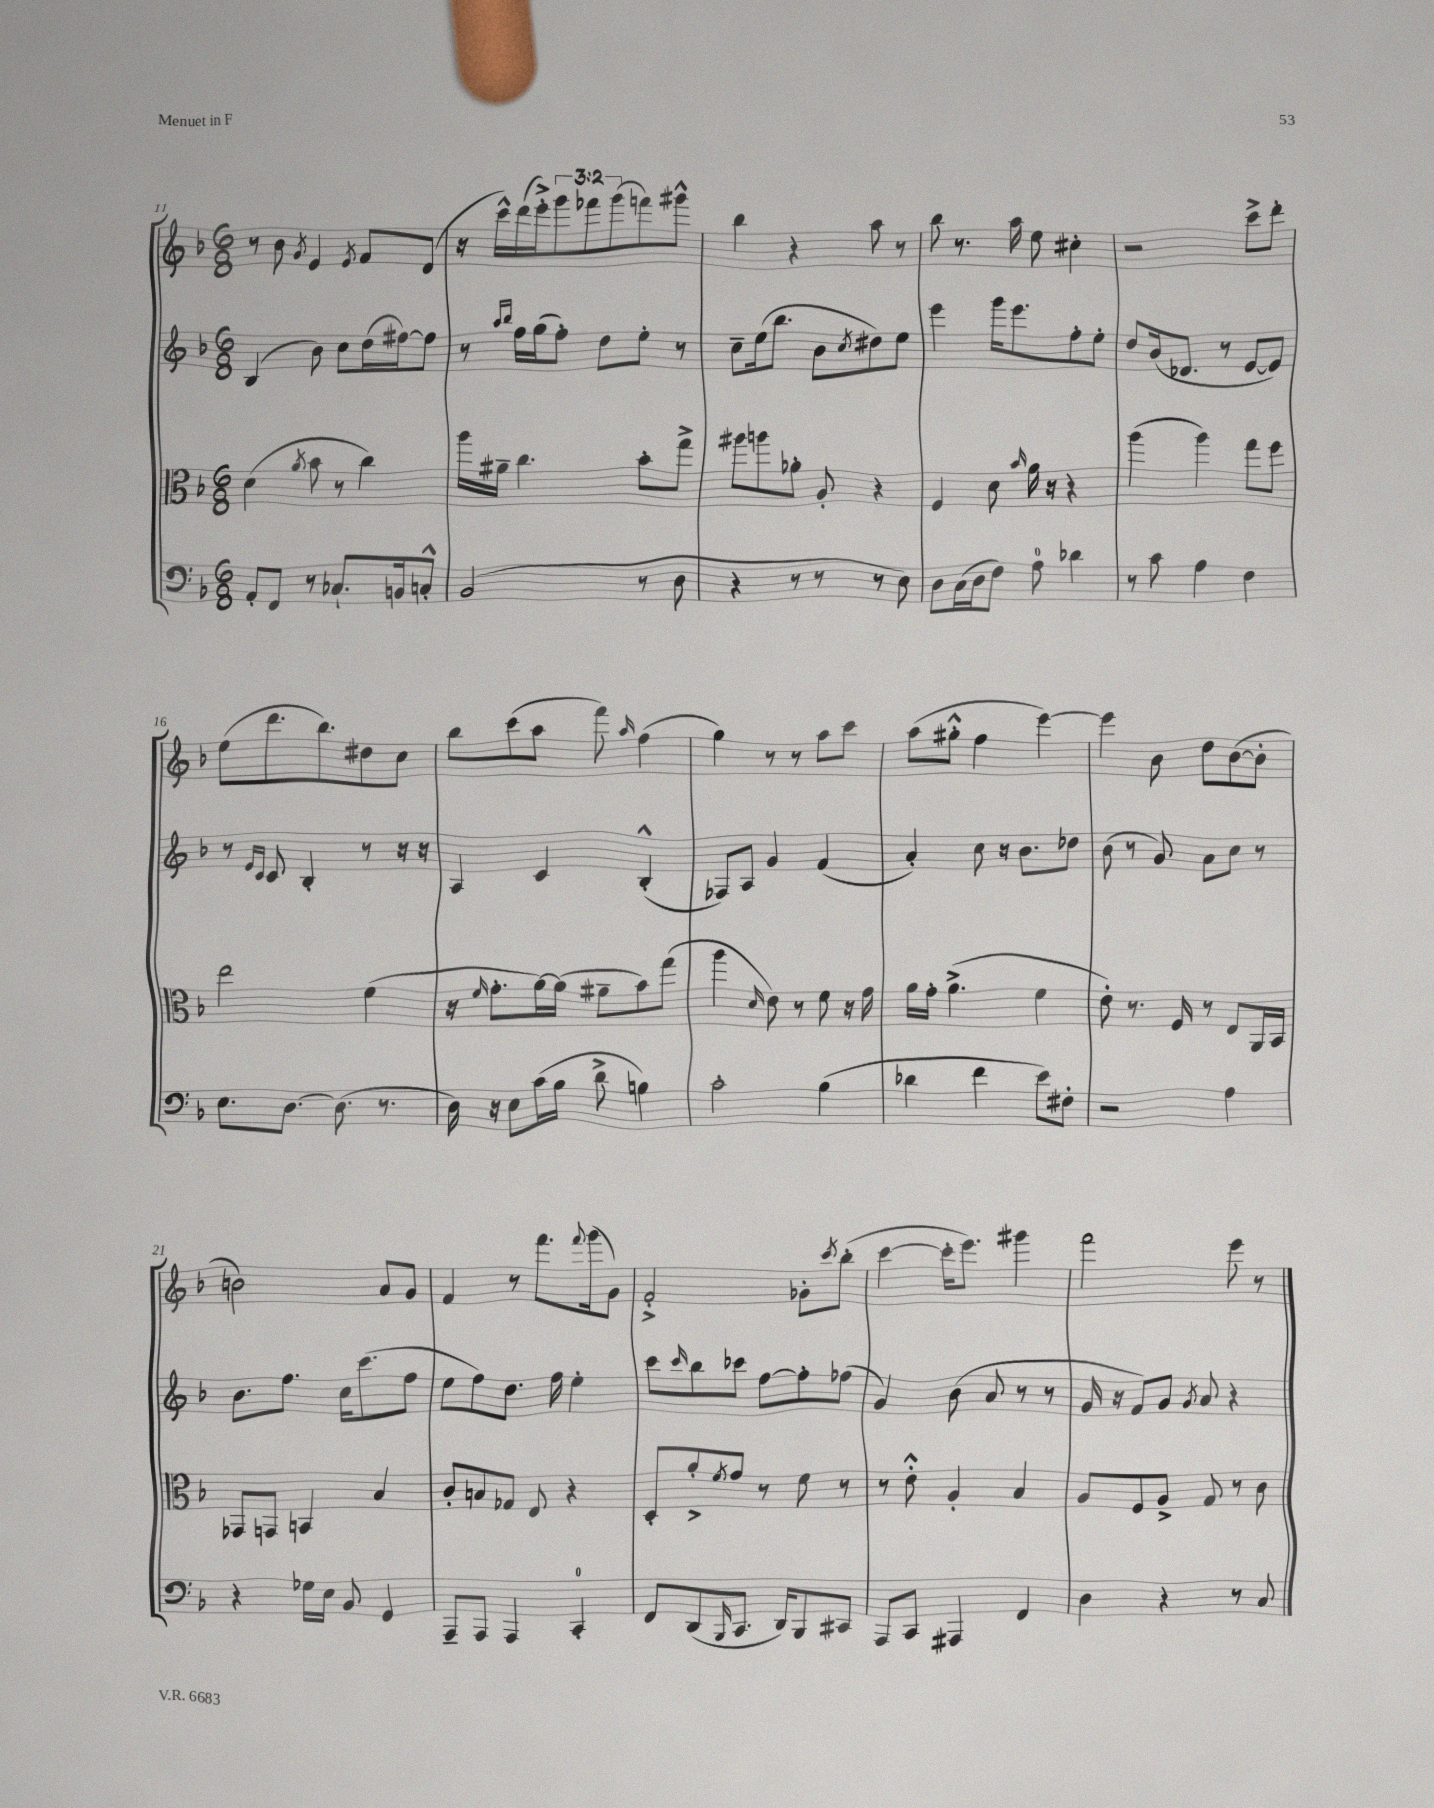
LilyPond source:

<<
\new StaffGroup <<
\new Staff = "s0" {
    \clef treble \key f \major \numericTimeSignature \time 6/8 \override Staff.TupletNumber.text = #tuplet-number::calc-fraction-text
    r8 bes'8 \acciaccatura { g'8 } e'4 \acciaccatura { e'8 } f'8 d'8( |
    r16 c'''16-^) d'''16( e'''16-.->) \tuplet 3/2 { g'''8 fes'''8 g'''8( } f'''8) gis'''8-^ |
    bes''4 r4 a''8 r8 |
    bes''8 r8. a''16 e''8 cis''4-. |
    r2 c'''8-> d'''8-. |
    e''8( d'''8. bes''8.) dis''8 c''8 |
    bes''8 c'''8( a''8 f'''8) \grace { a''16 } f''4( |
    g''4) r8 r8 a''8 c'''8 |
    a''8( gis''8-.-^ f''4 e'''4~) |
    e'''4 bes'8 d''8 bes'8~( bes'8-. |
    b'2) a'8 g'8 |
    f'4 r8 f'''8. \appoggiatura { f'''8 } g'''16( g'8) |
    f'2-.-> ges'8-. \acciaccatura { c'''8 } bes''8-.( |
    c'''4~ c'''16-. e'''8.) gis'''4 |
    f'''2 e'''8 r8 \bar "|." |
}
\new Staff = "s1" {
    \clef treble \key f \major \numericTimeSignature \time 6/8
    bes4( bes'8) c''8 d''16( fis''16~) fis''8 |
    r8 \grace { a''16 bes''16 } f''16 g''16( f''8-.) d''8 e''8-. r8 |
    c''8-- e''16( bes''8. bes'8 \acciaccatura { c''8 } dis''8) e''8 |
    e'''4 g'''16 e'''8. f''8-. e''8-. |
    d''8 bes'16( des'8. r8 e'8~ e'8) |
    r8 \grace { e'16 c'16 } c'8 bes4-. r8 r16 r16 |
    a4 c'4 bes4-.-^( |
    fes8) a8 g'4 f'4( |
    a'4-.) c''8 r16 bes'8. des''8 |
    bes'8( r8 g'8) a'8 c''8 r8 |
    bes'8. f''8. c''16 c'''8.( f''8 |
    e''8 f''8) d''8. f''16 e''4-. |
    c'''8 \grace { c'''16 } bes''8 ces'''8 f''8~ f''8-. fes''8( |
    g'4) bes'8( a'8 r8 r8 |
    g'16 r16 f'8) g'8 \acciaccatura { g'8 } a'8 r4 \bar "|." |
}
\new Staff = "s2" {
    \clef alto \key f \major \numericTimeSignature \time 6/8
    d'4( \acciaccatura { a'8 } bes'8 r8 c''4) |
    a''16 ais'16-- c''4. bes'8-. g''8-> |
    ais''8 a''8 aes'8-. a8-. r4 |
    f4 d'8 \grace { bes'16 } a'16 r16 r4 |
    a''4( a''4) g''8 f''8 |
    e''2 f'4( |
    r16 \grace { f'16 } g'8.-. a'16~) a'16( ais'8-- bes'8) g''8( |
    a''4 \grace { d'16 } e'8) r8 f'8 r16 g'16 |
    a'16 g'16-. a'4.->( f'4 |
    e'8-.) r8. f16 r8 e8 a,16 bes,16 |
    ges,8 g,8 b,4 bes4 |
    c'8-. b8 ges8 e8 r4 |
    d8-. a'8-.-> \acciaccatura { f'8 } g'8 r8 f'8 r8 |
    r8 e'8-.-^ a4-. bes4 |
    a8 f8 a8-> g8 r8 c'8 \bar "|." |
}
\new Staff = "s3" {
    \clef bass \key f \major \numericTimeSignature \time 6/8
    a,8-. f,8 r8 ces8.-! b,16 c8-.-^ |
    bes,2( r8 d8 |
    r4 r8 r8 r8 e8) |
    d8 c16( d16 f8) a8-0 des'4 |
    r8 c'8 a4 f4 |
    e8. d8.~ d8.( r8. |
    d16) r16 e8 c'16( bes16 d'8-> b4) |
    c'2-. bes4( |
    des'4 f'4 e'8) fis8-. |
    r2 a4 |
    r4 ges16 e16 bes,8 g,4 |
    a,,8-- a,,8 a,,4 c,4-0-. |
    f,8 d,8( \grace { bes,,16 } c,8. d,16) bes,,8 cis,8 |
    a,,8 c,8 ais,,4 f,4 |
    d4 r4 r8 c8 \bar "|." |
}
>>
>>
\layout { \context { \Score currentBarNumber = #11 } }
